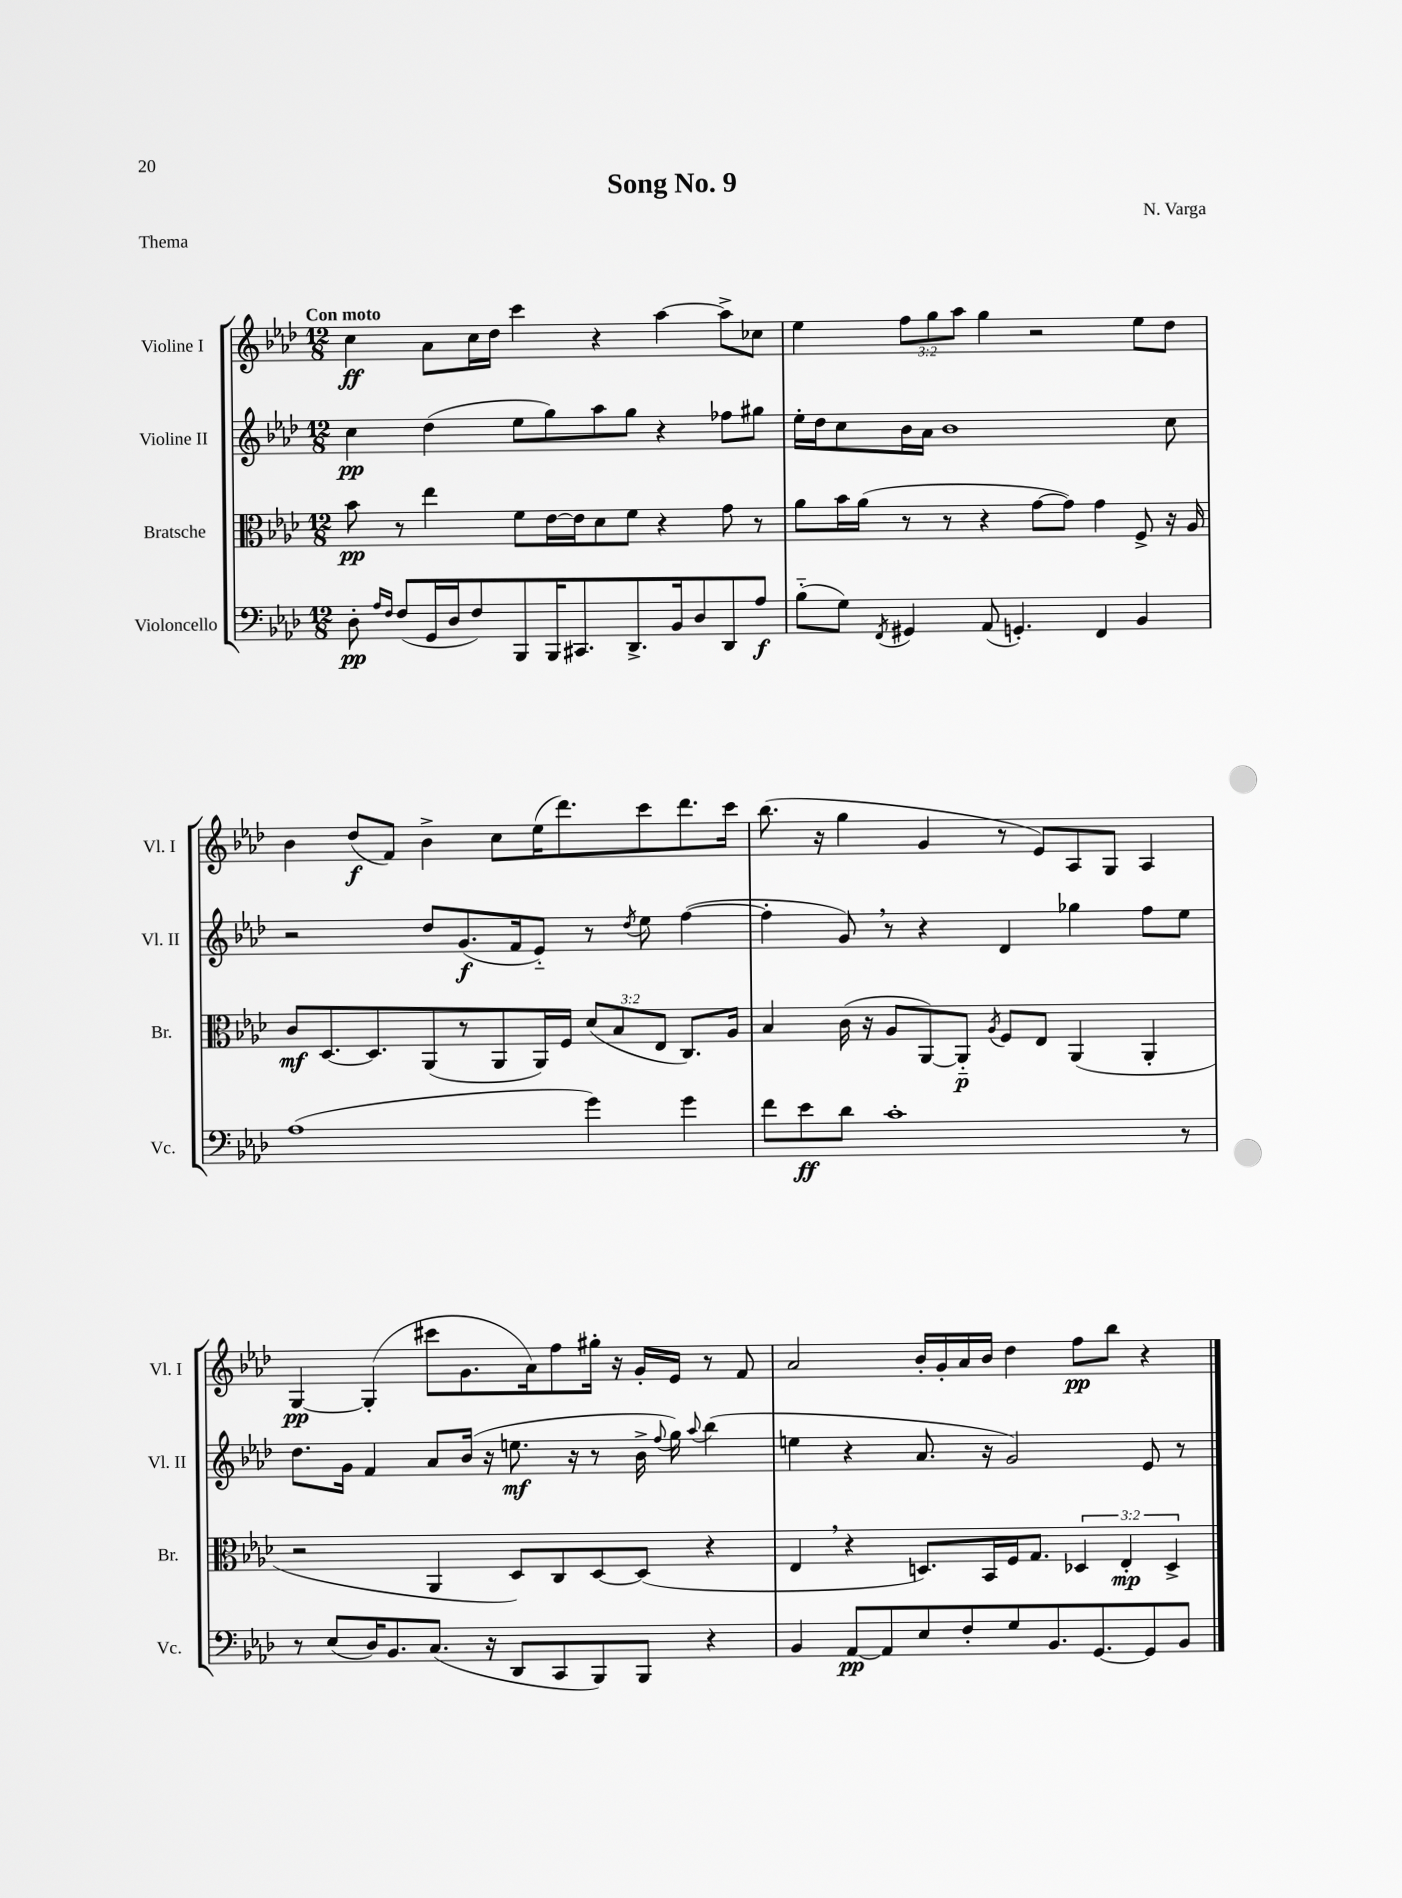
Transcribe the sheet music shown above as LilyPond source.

\header { title = "Song No. 9" composer = "N. Varga" piece = "Thema" }
<<
\new StaffGroup <<
\new Staff = "s0" \with { instrumentName = "Violine I" shortInstrumentName = "Vl. I" } {
    \clef treble \key aes \major \numericTimeSignature \time 12/8 \override Staff.TupletNumber.text = #tuplet-number::calc-fraction-text \tempo "Con moto"
    \autoBeamOff c''4\ff aes'8[ c''16 des''16] c'''4 r4 aes''4~ aes''8[-> ces''8] |
    ees''4 \tuplet 3/2 { f''8[ g''8 aes''8] } g''4 r2 ees''8[ des''8] |
    bes'4 des''8[\f( f'8]) bes'4-> c''8[ ees''16( des'''8.) c'''8 des'''8. c'''16] |
    bes''8.( r16 g''4 g'4 r8 ees'8[) aes8 g8] aes4 |
    g4~\pp g4-.( cis'''8[ g'8. aes'16) f''8 gis''16]-. r16 g'16[-. ees'16] r8 f'8 |
    aes'2 bes'16[-. g'16-. aes'16 bes'16] des''4 f''8[\pp bes''8] r4 \bar "|." |
}
\new Staff = "s1" \with { instrumentName = "Violine II" shortInstrumentName = "Vl. II" } {
    \clef treble \key aes \major \numericTimeSignature \time 12/8
    \autoBeamOff c''4\pp des''4( ees''8[ g''8) aes''8 g''8] r4 fes''8[ gis''8] |
    ees''16[-. des''16 c''8 bes'16 aes'16] bes'1 c''8 |
    r2 des''8[ g'8.\f( f'16 ees'8]-_) r8 \acciaccatura { des''8 } ees''8 f''4~( |
    f''4-. g'8) \breathe r8 r4 des'4 ges''4 f''8[ ees''8] |
    des''8.[ g'16] f'4 aes'8[ bes'16]( r16 e''8.\mf r16 r8 bes'16-> \appoggiatura { f''8 } g''16) \appoggiatura { aes''8 } bes''4( |
    e''4 r4 aes'8. r16 g'2) ees'8 r8 \bar "|." |
}
\new Staff = "s2" \with { instrumentName = "Bratsche" shortInstrumentName = "Br." } {
    \clef alto \key aes \major \numericTimeSignature \time 12/8 \override Staff.TupletNumber.text = #tuplet-number::calc-fraction-text
    \autoBeamOff bes'8\pp r8 ees''4 f'8[ ees'16~ ees'16 des'8 f'8] r4 g'8 r8 |
    aes'8[ bes'16 aes'16]( r8 r8 r4 g'8[~ g'8]) g'4 f8-> r16 aes16 |
    c'8[\mf des8.~ des8. aes,8( r8 aes,8 aes,16) f16] \tuplet 3/2 { des'8[( bes8 ees8] } c8.[) aes16] |
    bes4 c'16( r16 aes8[ aes,8~) aes,8]-_\p \acciaccatura { aes8 } f8[ ees8] aes,4( aes,4-. |
    r2 aes,4 des8[) c8 des8~ des8]( r4 |
    ees4 \breathe r4 d8.[) bes,16 f16 g8.] \tuplet 3/2 { des4 ees4-.\mp des4-> } \bar "|." |
}
\new Staff = "s3" \with { instrumentName = "Violoncello" shortInstrumentName = "Vc." } {
    \clef bass \key aes \major \numericTimeSignature \time 12/8
    \autoBeamOff des8-.\pp \grace { aes16[ f16] } f8[( g,16 des16 f8) bes,,8 bes,,16 cis,8. des,8.-> bes,16 des8 des,8 aes8]\f |
    bes8[-_( g8]) \acciaccatura { f,8 } gis,4 aes,8( g,4.-.) f,4 bes,4 |
    aes1( g'4) g'4 |
    f'8[ ees'8\ff des'8] c'1-. r8 |
    r8 ees8[( des16) bes,8. c8.]( r16 des,8[ c,8 bes,,8) bes,,8] r4 |
    bes,4 aes,8[~\pp aes,8 ees8 f8-. g8 bes,8. g,8.~ g,8 bes,8] \bar "|." |
}
>>
>>
\layout { \context { \Score \remove "Bar_number_engraver" } }
